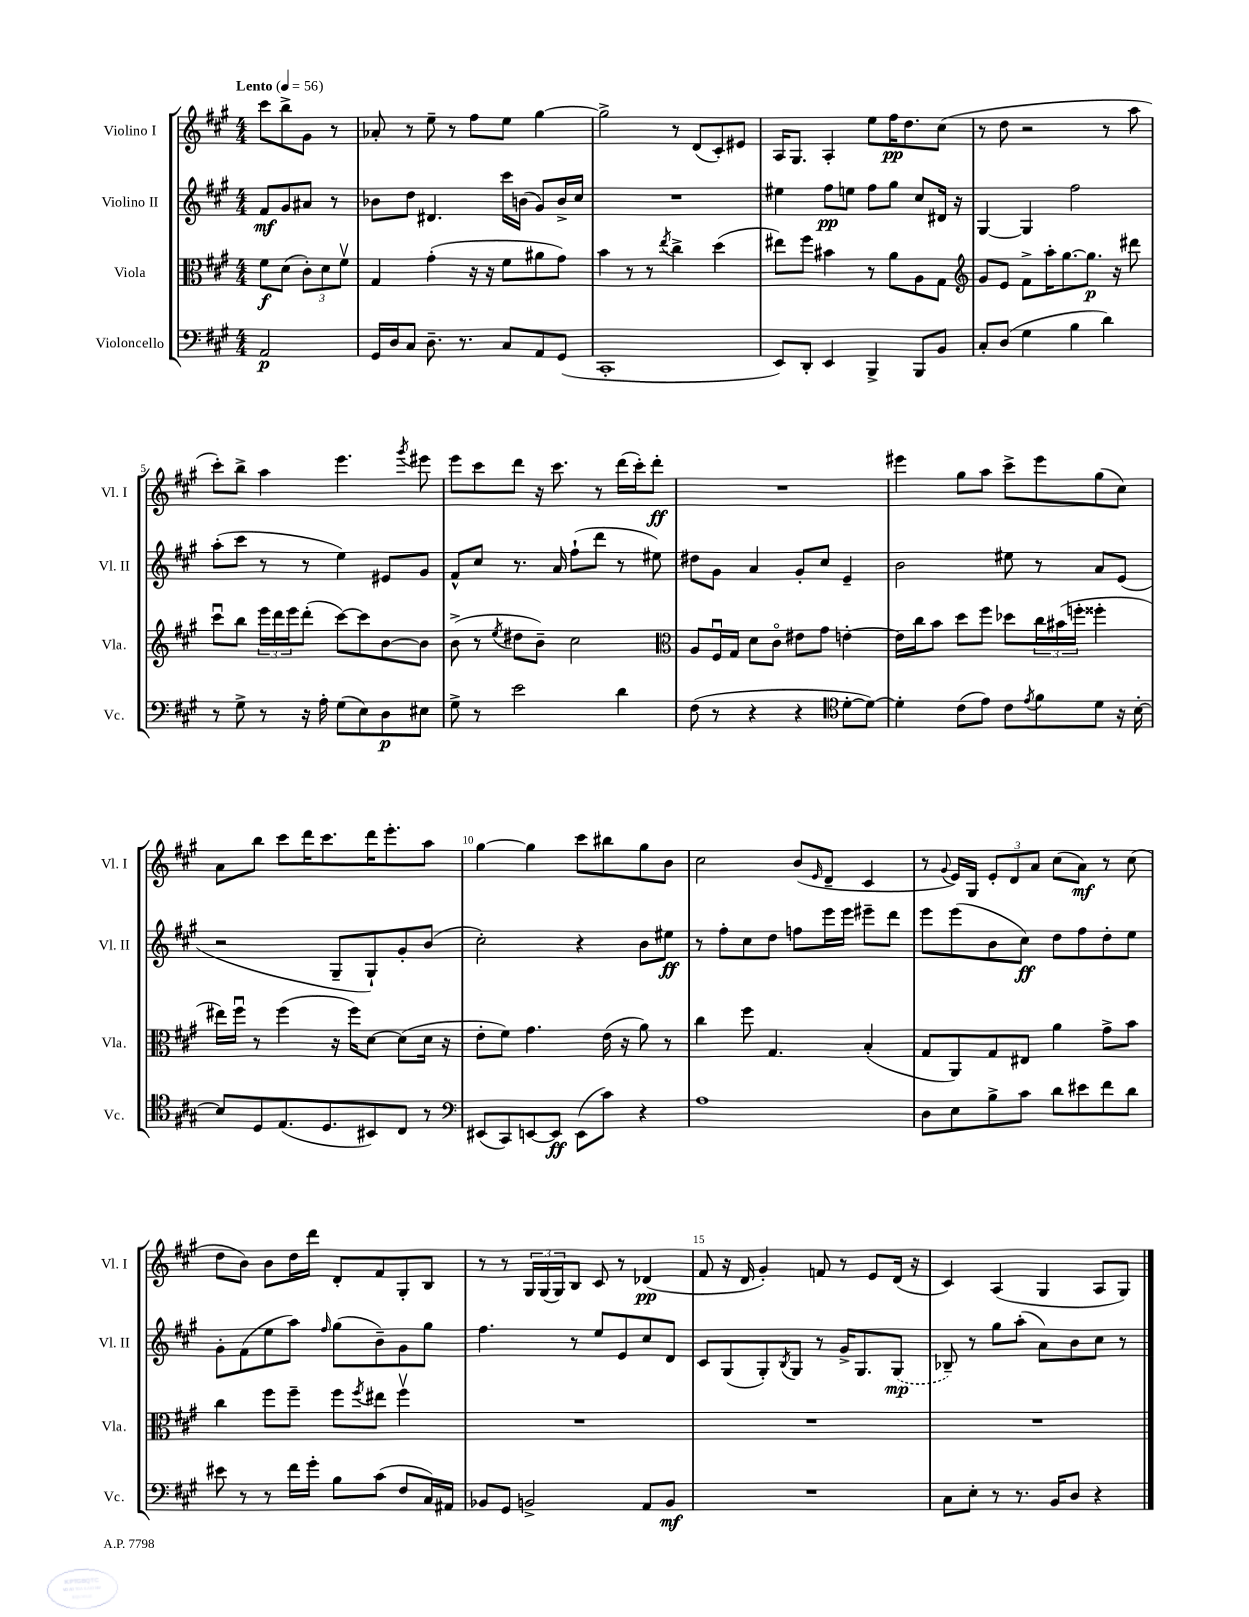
<<
\new StaffGroup <<
\new Staff = "s0" \with { instrumentName = "Violino I" shortInstrumentName = "Vl. I" } {
    \clef treble \key a \major \numericTimeSignature \time 4/4 \partial 2 \tempo "Lento" 4 = 56
    cis'''8 b''8-> gis'8 r8 |
    aes'8-. r8 e''8-- r8 fis''8 e''8 gis''4~ |
    gis''2-> r8 d'8( cis'8-.) eis'8 |
    a16 gis8. a4-. e''8 fis''16\pp d''8. cis''8( |
    r8 d''8 r2 r8 a''8 |
    cis'''8-.) b''8-> a''4 e'''4. \acciaccatura { gis'''8 } eis'''8 |
    e'''8 cis'''8 d'''8 r16 cis'''8. r8 d'''16( cis'''16-.) d'''8-.\ff |
    R1 |
    eis'''4 gis''8 a''8 cis'''8-> eis'''8 gis''8( cis''8) |
    a'8 b''8 cis'''8 d'''16 cis'''8. d'''16 e'''8.-. a''8 |
    gis''4~ gis''4 cis'''8 bis''8 gis''8 b'8 |
    cis''2 b'8( \grace { e'16 } d'8-- cis'4 |
    r8 \appoggiatura { gis'8 } e'16) gis16 \tuplet 3/2 { e'8-. d'8 a'8 } cis''8( a'8\mf) r8 cis''8( |
    d''8 b'8) b'8 d''16 d'''16 d'8-. fis'8 gis8-. b8 |
    r8 r8 \tuplet 3/2 { gis16 gis16( gis16) } b8 cis'8 r8 des'4\pp( |
    fis'8 r16 d'16 gis'4-.) f'8 r8 e'8 d'16( r16 |
    cis'4) a4( gis4 a8 gis8) \bar "|." |
}
\new Staff = "s1" \with { instrumentName = "Violino II" shortInstrumentName = "Vl. II" } {
    \clef treble \key a \major \numericTimeSignature \time 4/4 \partial 2
    fis'8\mf gis'8 ais'8 r8 |
    bes'8 d''8 dis'4. cis'''16 b'16( gis'8) b'16-> cis''16 |
    R1 |
    eis''4 fis''8\pp e''8 fis''8 gis''8 cis''8 dis'16 r16 |
    gis4~ gis4 fis''2 |
    a''8-.( cis'''8 r8 r8 e''4) eis'8 gis'8 |
    fis'8-^ cis''8 r8. a'16 fis''8-!( d'''8 r8 eis''8) |
    dis''8 gis'8 a'4 gis'8-. cis''8 e'4-- |
    b'2 eis''8 r8 a'8 e'8( |
    r2 gis8-- gis8-!) gis'8-. b'8( |
    cis''2-.) r4 b'8 eis''8\ff |
    r8 fis''8-. cis''8 d''8 f''8 e'''16 e'''16 eis'''8-- d'''8 |
    e'''8 e'''8( b'8 cis''8\ff) d''8 fis''8 d''8-. e''8 |
    gis'8-. fis'8( e''8 a''8) \grace { fis''16 } gis''8( b'8--) gis'8 gis''8 |
    fis''4. r8 e''8 e'8 cis''8 d'8 |
    cis'8 gis8( gis8-.) \acciaccatura { b8 } gis8 r8 gis'16-> gis8. \once \slurDashed gis8\mp( |
    bes8--) r8 gis''8 a''8-.( a'8) b'8 cis''8 r8 \bar "|." |
}
\new Staff = "s2" \with { instrumentName = "Viola" shortInstrumentName = "Vla." } {
    \clef alto \key a \major \numericTimeSignature \time 4/4 \partial 2
    fis'8\f d'8( \tuplet 3/2 { cis'8-.) d'8 fis'8\upbow } |
    gis4 gis'4-.( r16 r16 fis'8 ais'8 gis'8) |
    b'4 r8 r8 \acciaccatura { e''8 } cis''4-> d''4( |
    eis''8) fis''8 bis'4 r8 a'8 a8 gis8 |
    \clef treble gis'8 e'8 fis'8-> a''16-. gis''8.~ gis''8.\p r16 dis'''8 |
    cis'''8\downbow b''8 \tuplet 3/2 { e'''16 d'''16 e'''16 } d'''8-.( cis'''8~) cis'''8 b'8~ b'8 |
    b'8->( r8 \acciaccatura { e''8 } dis''8 b'8--) cis''2 |
    \clef alto a8 fis16\downbow gis16 d'8 cis'8\flageolet eis'8 gis'8 e'4~-. |
    e'16 cis''16 b'8 d''8 fis''8 des''8 \tuplet 3/2 { cis''16 bis'16( f''16-. } fisis''4-. |
    eis''16) fis''16\downbow r8 fis''4( r16 fis''16) d'8~ d'8( d'16 r16 |
    e'8-. fis'8) gis'4. e'16( r16 a'8) r8 |
    cis''4 fis''8 gis4. b4-.( |
    gis8 a,8) gis8 eis8 a'4 gis'8-> b'8 |
    cis''4 fis''8 fis''8-- fis''8 \acciaccatura { fis''8 } eis''8 fis''4\upbow |
    R1 |
    R1 |
    R1 \bar "|." |
}
\new Staff = "s3" \with { instrumentName = "Violoncello" shortInstrumentName = "Vc." } {
    \clef bass \key a \major \numericTimeSignature \time 4/4 \partial 2
    a,2\p |
    gis,16 d16 cis8 d8.-- r8. cis8 a,8 gis,8( |
    cis,1-. |
    e,8) d,8-. e,4 b,,4-> b,,8 b,8 |
    cis8-. d8( gis4 b4 d'4) |
    r8 gis8-> r8 r16 a16-. gis8( e8) d8\p eis8 |
    gis8-> r8 e'2 d'4 |
    fis8( r8 r4 r4 \clef tenor d'8~-. d'8~) |
    d'4-. cis'8( e'8) cis'8 \acciaccatura { e'8 } fis'8 d'8 r16 b16~-. |
    b8 d8 e8.( d8. bis,8) cis8 r8 |
    \clef bass eis,8( cis,8) e,8~ e,8\ff e,8( cis'8) r4 |
    a1 |
    d8 e8 b8-> cis'8 d'8 eis'8 fis'8 d'8 |
    eis'8 r8 r8 fis'16 gis'16-. b8 cis'8( fis8 cis16) ais,16 |
    bes,8 gis,8 b,2-> a,8 b,8\mf |
    R1 |
    cis8 e8-. r8 r8. b,16 d8 r4 \bar "|." |
}
>>
>>
\layout { \context { \Score \override BarNumber.break-visibility = ##(#f #t #t) barNumberVisibility = #(every-nth-bar-number-visible 5) } }
